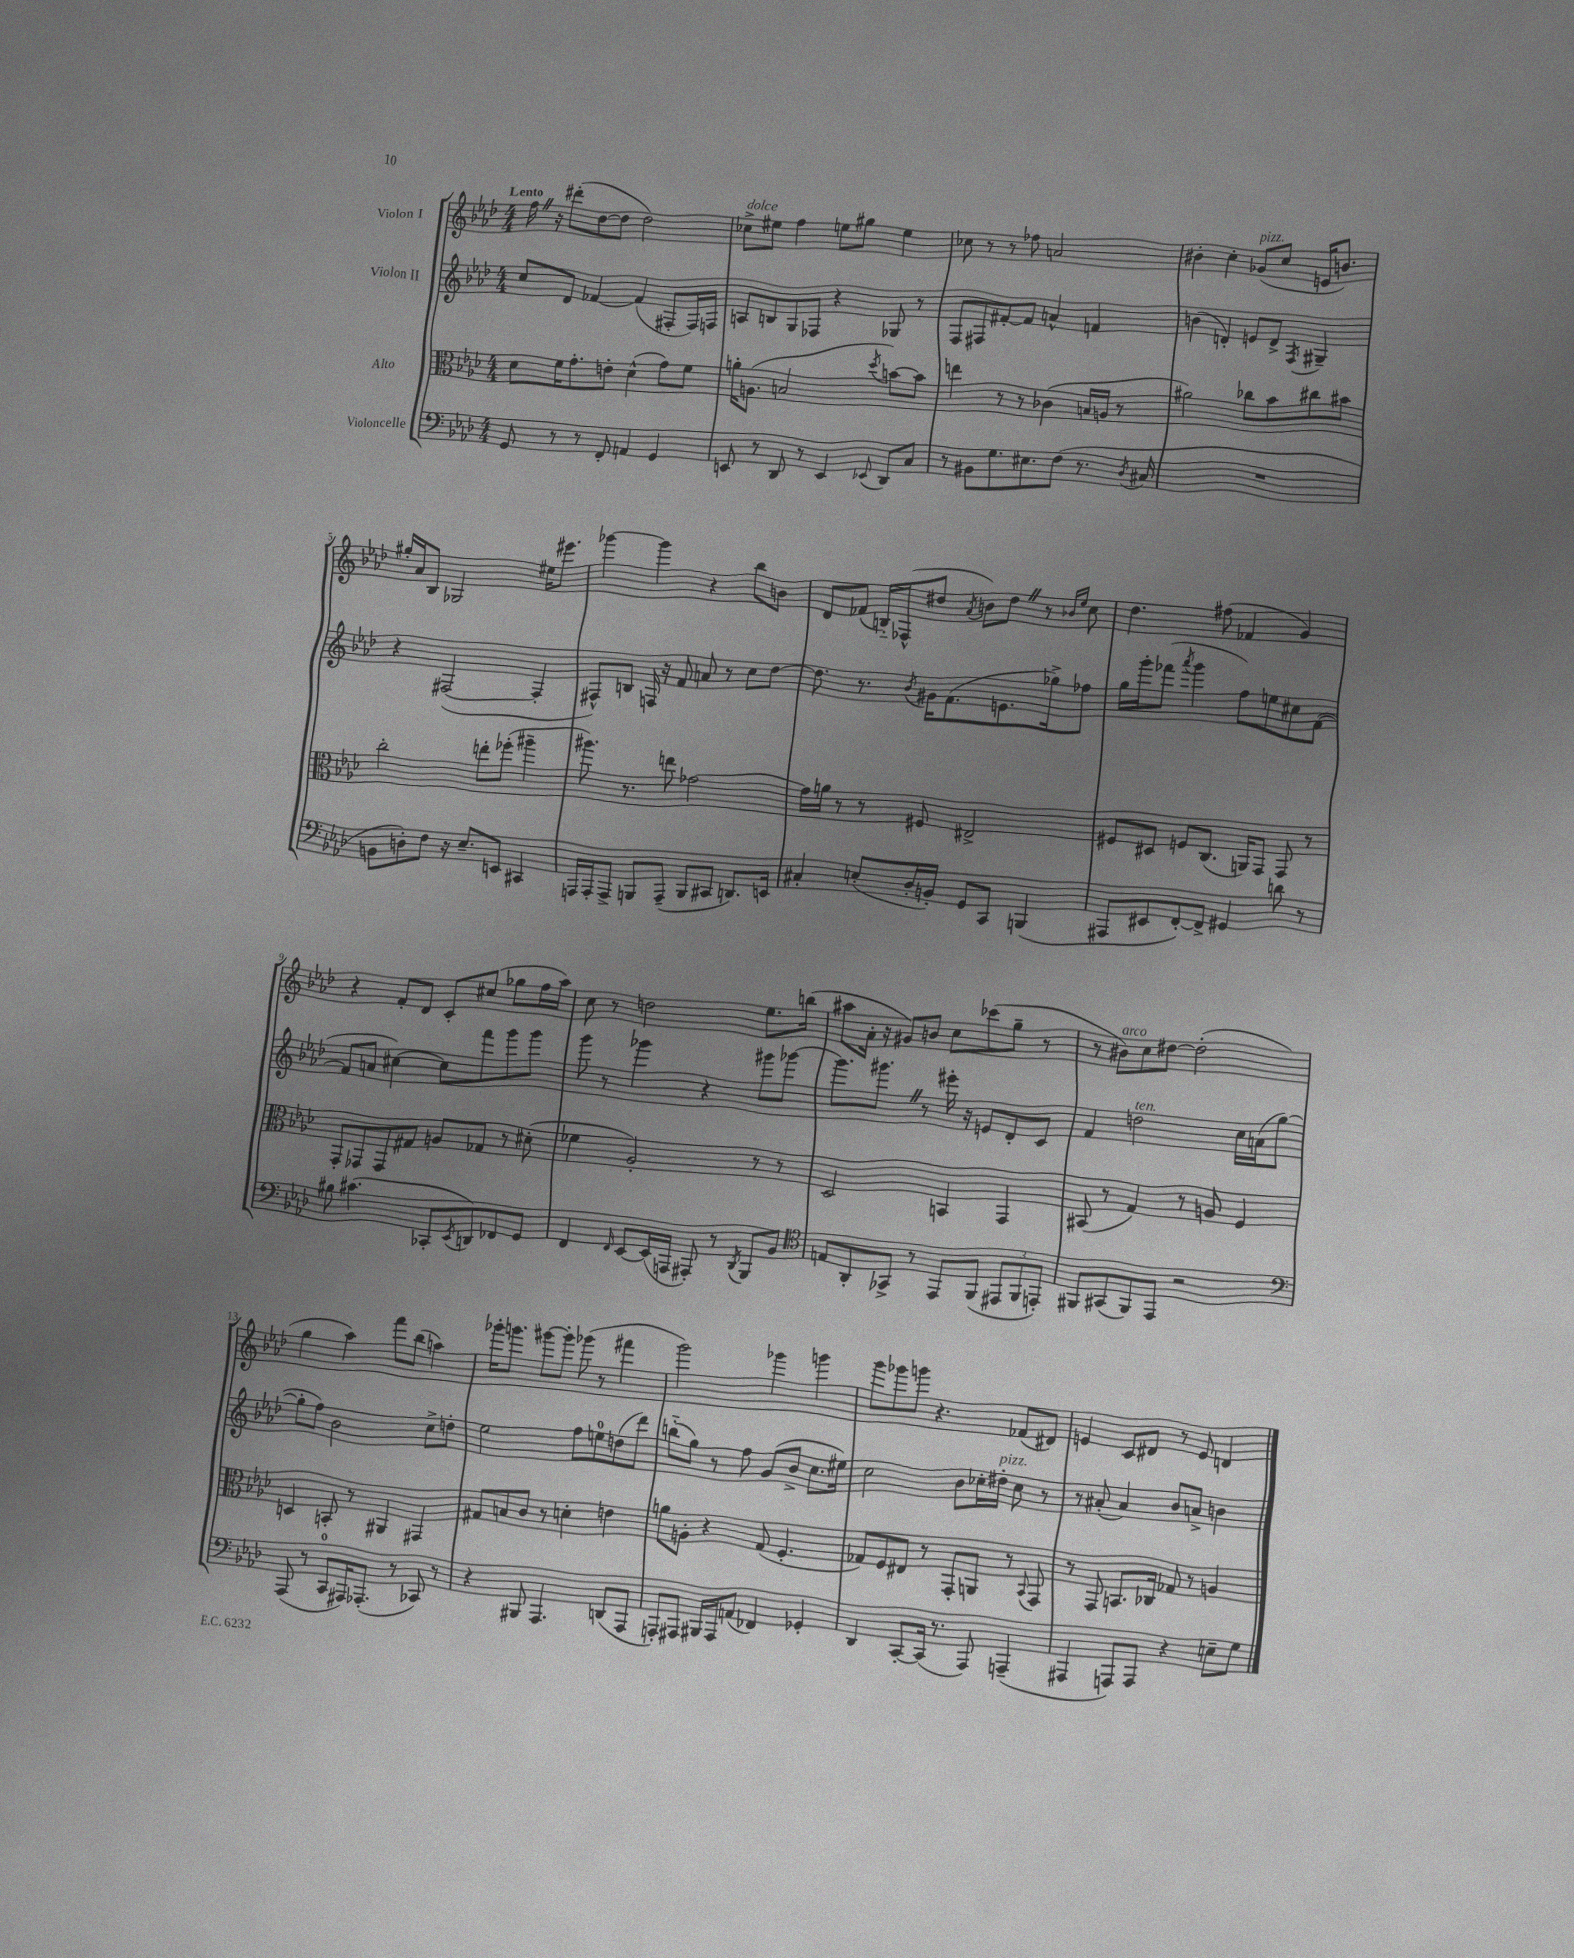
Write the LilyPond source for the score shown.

<<
\new StaffGroup <<
\new Staff = "s0" \with { instrumentName = "Violon I" } {
    \clef treble \key aes \major \numericTimeSignature \time 4/4 \tempo "Lento"
    f''16 \once \override BreathingSign.text = \markup { \musicglyph "scripts.caesura.straight" } \breathe r16 dis'''8-.( des''8~ des''8 des''2) |
    ces''8->^\markup { \italic "dolce" } eis''8 f''4 e''8 gis''8 e''4 |
    ces''8 r8 r8 fes''8 a'2 |
    bis'4-. c''4-. ges'8^\markup { \italic "pizz." }( c''8 e'16 b'8.) |
    gis''16-. aes'16 bes8 ges2 eis''16 eis'''8. |
    ges'''4~ ges'''4 r4 bes''8 b'8 |
    des'8 fes'8( b16-_) fes16-^( dis''8 \acciaccatura { aes'8 } b'8) dis''8 \once \override BreathingSign.text = \markup { \musicglyph "scripts.caesura.straight" } \breathe r8 \grace { bes'16 ees''16 } c''8 |
    des''4. fis''8( fes'4 g'4) |
    r4 f'8-. des'8 c'8-. cis''8( ges''8 f''16 aes''16) |
    c''8 r8 d''2 ees''8. b''16( |
    ais''8 aes'16-. r16 gis'8) b'8 c''8 ces'''8( g''8-- r8 |
    r8 bis'8^\markup { \italic "arco" }) c''8 dis''8~ dis''2-.( |
    g''4 aes''4) f'''8 bes''8( a''4) |
    ges'''16-. g'''8. gis'''8~ gis'''8-. ges'''8( r8 fis'''4 |
    g'''2) ges'''4 g'''4 |
    g'''8 ges'''8 g'''8 r4. fes'8( dis'8) |
    e'4 c'8 dis'8 r8 e'8 d'4 \bar "|." |
}
\new Staff = "s1" \with { instrumentName = "Violon II" } {
    \clef treble \key aes \major \numericTimeSignature \time 4/4
    c''8 des'8 fes'4~ fes'4( fis8-. fis16) f16 |
    a8 b8 g8 fes8 r4 ges8 r8 |
    f8 fis8 fis'8~-. fis'8 a'4-^ f'4 |
    b'4( d'4-.) e'8 d'8-> \acciaccatura { f8 } gis4-- |
    r4 fis2~( fis4-. |
    fis8-^) b8 f16 r16 f'8 a'8 r8 c''8 des''8~ |
    des''8. r8. \acciaccatura { bes'8 } gis'16 f'8.( e'8. ges''16->) fes''8 |
    g''16 g'''16-. fes'''8( \acciaccatura { aes'''8 } g'''4 f''8) e''8 cis''8 f'8~( |
    f'8 a'8 cis''4~) cis''8 f'''8 g'''8 g'''8 |
    g'''8 r8 ges'''4 r4 gis'''8 ges'''8~ |
    ges'''8. gis'''8. \once \override BreathingSign.text = \markup { \musicglyph "scripts.caesura.straight" } \breathe r8 eis'''16-. r16 e'8 des'8-. c'8 |
    f'4 d''2^\markup { \italic "ten." } c''16 a'16( g''8~ |
    g''8-. f''8) bes'2 c''8-> d''8-. |
    ees''2 f''8 e''8-0 d''8( des'''8) |
    b''8-_( g''8) r8 f''8 g'8( bes'8-> c''8. eis''16) |
    c''2 bes'8 ces''16-. dis''16-.^\markup { \italic "pizz." } ces''8 r8 |
    r8 ais'8-.( ais'4) bes'8 a'8-> b'4 \bar "|." |
}
\new Staff = "s2" \with { instrumentName = "Alto" } {
    \clef alto \key aes \major \numericTimeSignature \time 4/4
    des'8 f'16 g'8.-. e'8-. des'4-^( g'8) f'8 |
    a'16-. a8.( b2 \acciaccatura { des''8 } b'8~) b'8 |
    e''4 r8 r8 ces'4( b16 a16 r8 |
    ais'2) ces''8 bes'8 cis''8 bis'8 |
    c''2-. e''8-. fes''8-.( ais''4-- |
    ais''8.) r8. e''8 ges'2~ |
    ges'16 a'16 r8 r8 fis8 eis2-> |
    fis8 dis8 f8 c8.( a,16) g,8 g,8 r8 |
    g,8-. ges,8 ges,8 gis8 a8 ges8 r8 dis'8-.( |
    fes'4 aes2-.) r8 r8 |
    des2 b,4 g,4 |
    bis,8( r8 g4) r8 a8 f4 |
    d4 b,8-. r8 ais,4 gis,4 |
    gis8 b8 c'8 r8 d'4-. e'4 |
    a'8 a8-. r4 g8( f4.-. |
    ges8) f8 eis8 r8 g,8-. a,8 r8 \appoggiatura { bes,8 } g,8 |
    r8 g,8 b,8. ces16 ges8 r8 a4 \bar "|." |
}
\new Staff = "s3" \with { instrumentName = "Violoncelle" } {
    \clef bass \key aes \major \numericTimeSignature \time 4/4
    g,8 r8 r8 f,8-. a,4 g,4 |
    e,8 r8 des,8 r8 e,4 \appoggiatura { ees,8 } des,8 c8 |
    r8 bis,8 g8. eis8. f8( r8. \acciaccatura { des8 } cis16 |
    R1 |
    b,8 d8-.) f8 r16 ees8.-- e,8 cis,4 |
    a,,16 a,,16-. a,,8-> b,,8 a,,8--( b,,8 cis,8 d,8.) e,16 |
    cis4-. e8-.( des16-. b,16-.) g,8 c,8 b,,4( |
    ais,,8 eis,8 f,8~-.) f,8-> gis,4 d'8 r8 |
    bis8 cis'4.( ces,8-. \acciaccatura { ees,8 } d,8) fes,8 g,8 |
    f,4 \grace { f,16 } ees,8~ ees,16( a,,16 ais,,8-.) r8 \acciaccatura { des,8 } bes,,8 bes,8 |
    \clef tenor e8 aes,8-. ges,8-> r8 ees,8 f,8( \tuplet 3/2 { eis,8 f,8 e,8-.) } |
    fis,8 gis,8( fis,8) ees,8 r2 |
    \clef bass aes,,8( r8 c,8-0 ais,,16) aes,,8.-.( r8 ces,8) r8 |
    r4 bis,,8 aes,,4. d,8( aes,,8 |
    a,,8-.) ais,,8 bis,,16 ais,,16 a,8( fes,4) ges,4-. |
    des,4 c,8~-. c,16( r8. aes,,8) a,,4--( |
    ais,,4 a,,8) a,,8 r4 e8-- g8 \bar "|." |
}
>>
>>
